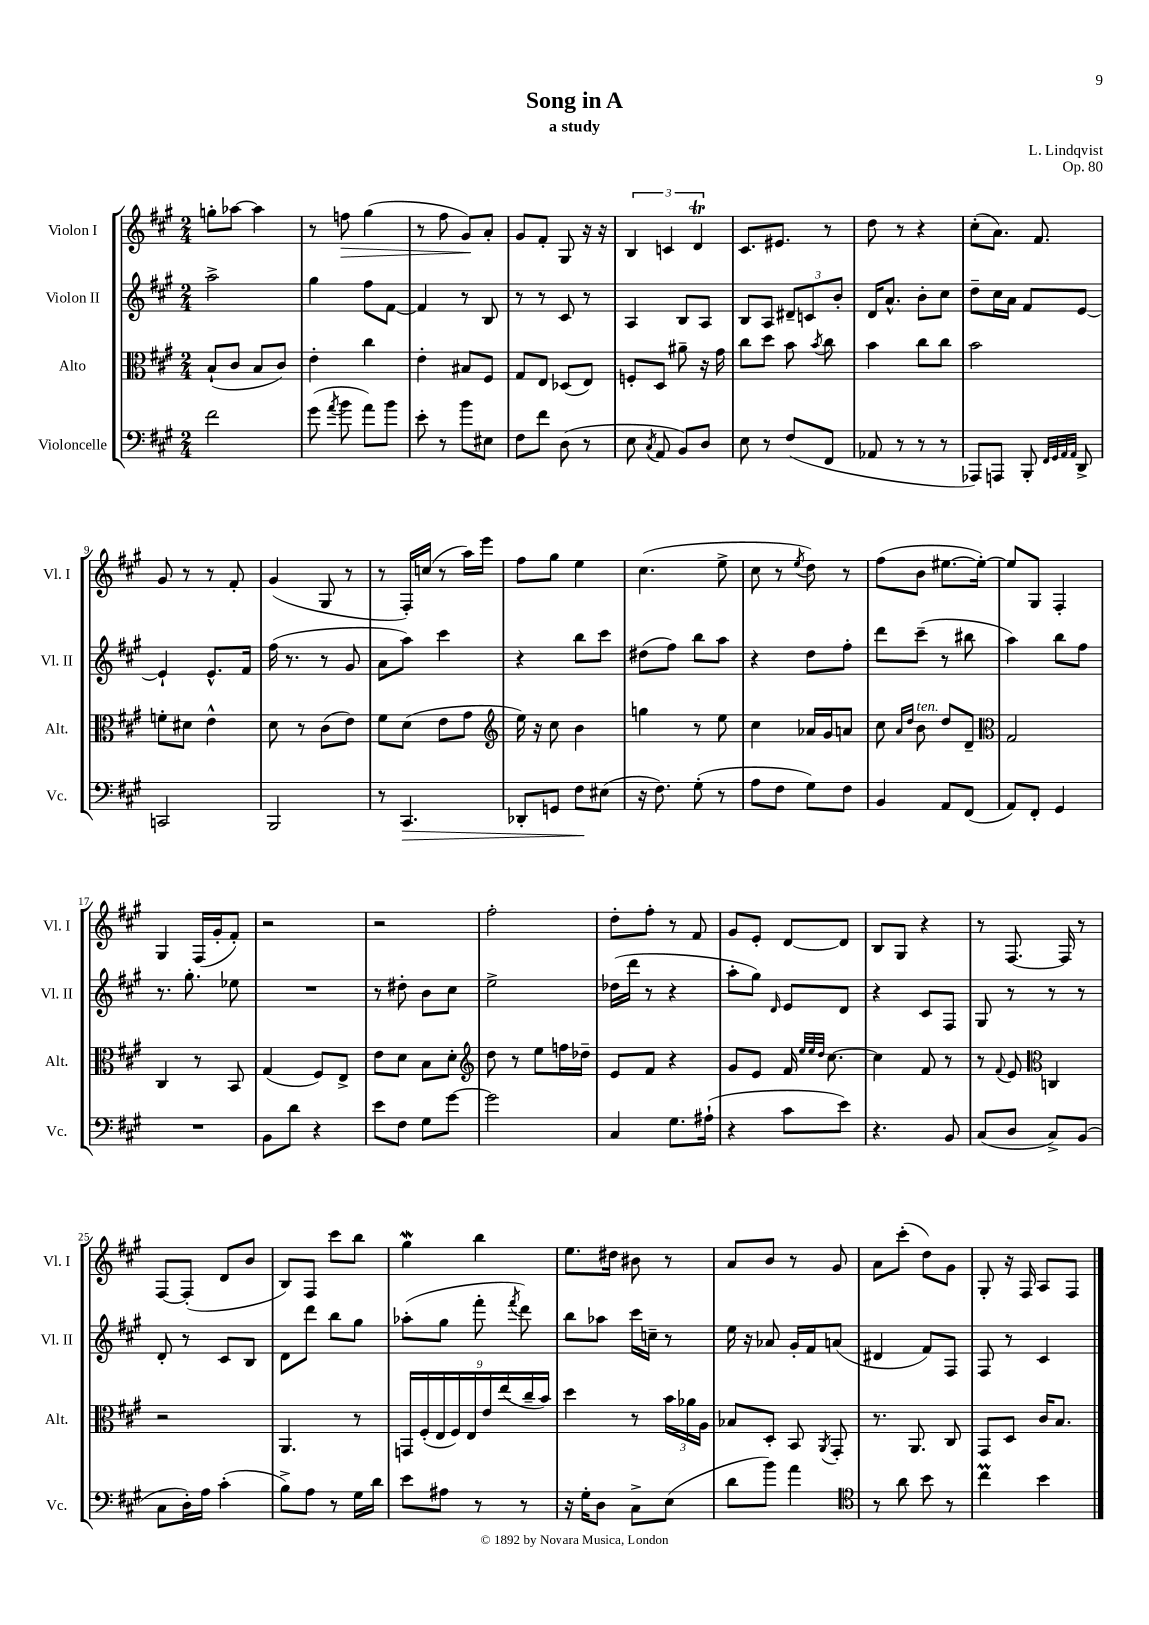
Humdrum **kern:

**kern	**kern	**kern	**kern
*staff4	*staff3	*staff2	*staff1
*clefF4	*clefC3	*clefG2	*clefG2
*k[f#c#g#]	*k[f#c#g#]	*k[f#c#g#]	*k[f#c#g#]
*M2/4	*M2/4	*M2/4	*M2/4
2f#	(8B`	2aa^	8gg'
.	8c#	.	[8aa-
.	8B	.	4aa-]
.	8c#)	.	.
=	=	=	=
(8g#	4e'	4gg#	8r
8qa	.	.	.
8b	.	.	8ff
8a)	4cc#	8ff#	(4gg#
8b	.	[8f#	.
=	=	=	=
8e'	4e'	4f#]	8r
8r	.	.	8ff#
8b	8B#	8r	8g#)
8E#	8F#	8B	8a'
=	=	=	=
8F#	8G#	8r	8g#
8f#	8E	8r	8f#'
(8D	(8D-	8c#	8G#
8r	8E)	8r	16r
.	.	.	16r
=	=	=	=
8E	8F'	4A	6B
8qC#	.	.	.
8AA	8D	.	.
.	.	.	6c
8BB)	8a#~	8B	.
.	.	.	6d
8D	16r	8A	.
.	16g#	.	.
=	=	=	=
8E	8cc#	8B	8.c#
8r	8dd	8A	.
.	.	.	8.e#
(8F#	8b	12d#~	.
.	.	12c	.
.	8qb	.	.
8FF#	8cc#	.	8r
.	.	12b'	.
=	=	=	=
8AA-	4b	16d	8dd
.	.	8.a^^	.
8r	.	.	8r
8r	8cc#	8b'	4r
8r	8cc#	8cc#	.
=	=	=	=
8AAA-)	2b	8dd~	(8cc#'
8AAA	.	16cc#	8.a)
.	.	16a	.
8BBB'	.	8f#	.
.	.	.	8.f#
32qqFF#	.	.	.
32qqGG#	.	.	.
32qqAA	.	.	.
32qqAA	.	.	.
8DD^	.	[8e	.
=	=	=	=
2CC	8f'	4e`]	8g#
.	8d#	.	8r
.	4e^^	8.e^^	8r
.	.	.	8f#'
.	.	16f#	.
=	=	=	=
2BBB	8d	(16ff#	(4g#
.	.	8.r	.
.	8r	.	.
.	(8c#	8r	8G#
.	8e)	8g#	8r
=	=	=	=
8r	8f#	8a	8r
4.CC#	(8d	8aa)	16F#')
.	.	.	(16cc
.	8e	4ccc#	8r
.	8g#	.	16aa)
.	.	.	16eee
=	=	=	=
*	*clefG2	*	*
8DD-'	16ee)	4r	8ff#
.	16r	.	.
8GG	8cc#	.	8gg#
8F#	4b	8bb	4ee
(8E#	.	8ccc#	.
=	=	=	=
16r	4gg	(8dd#	(4.cc#
8.F#)	.	.	.
.	.	8ff#)	.
(8G#'	8r	8bb	.
8r	8ee	8aa	8ee^
=	=	=	=
8A	4cc#	4r	8cc#
8F#	.	.	8r
.	.	.	8qee
8G#)	16a-	8dd	8dd)
.	16g#	.	.
8F#	8a	8ff#'	8r
=	=	=	=
4BB	8cc#	8ddd	(8ff#
.	16qqa	.	.
.	16qqdd	.	.
.	8b	(8ccc#~	8b
8AA	8dd	8r	[8.ee#
(8FF#	8d~	8bb#	.
.	.	.	16ee#'_)
=	=	=	=
*	*clefC3	*	*
8AA)	2G#	4aa)	8ee#]
8FF#'	.	.	8G#
4GG#	.	8bb	4F#'
.	.	8ff#	.
=	=	=	=
2r	4C#	8.r	4G#
.	.	8.gg#'	.
.	8r	.	(16F#
.	.	.	16g#'
.	8BB	8ee-	8f#')
=	=	=	=
8BB	(4G#	2r	2r
8d	.	.	.
4r	8F#)	.	.
.	8E^	.	.
=	=	=	=
8e	8e	8r	2r
8F#	8d	8dd#'	.
8G#	8B	8b	.
[8g#	8d'	8cc#	.
=	=	=	=
*	*clefG2	*	*
2g#]	8dd	2ee^	2ff#'
.	8r	.	.
.	8ee	.	.
.	16ff	.	.
.	16dd-~	.	.
=	=	=	=
4C#	8e	(16dd-	8dd'
.	.	16ddd	.
.	8f#	8r	8ff#'
8.G#	4r	4r	8r
.	.	.	8f#
(16A#`	.	.	.
=	=	=	=
4r	8g#	8aa'	8g#
.	8e	8gg#)	8e'
.	.	16qqd	.
8c#	16f#	8e	[8d
.	32qqee	.	.
.	32qqee	.	.
.	32qqdd	.	.
.	[8.cc#	.	.
8e)	.	8d	8d]
=	=	=	=
4.r	4cc#]	4r	8B
.	.	.	8G#
.	8f#	8c#	4r
8BB	8r	8F#	.
=	=	=	=
(8C#	8r	8G#	8r
.	8qqf#	.	.
8D	8e	8r	[8.F#
*	*clefC3	*	*
8C#^)	4C	8r	.
.	.	.	16F#]
(8BB	.	8r	8r
=	=	=	=
8C#	2r	8d'	[8F#
16D')	.	8r	(8F#']
16A	.	.	.
(4c#'	.	8c#	8d
.	.	8B	8b
=	=	=	=
8B^)	4.AA	8d	8B)
8A	.	8ddd	8F#
8r	.	8bb	8ccc#
16G#	8r	8gg#	8bb
16d	.	.	.
=	=	=	=
8e	18GG	(8aa-'	4gg#
.	(18F#'	.	.
.	18E	.	.
8A#	.	8gg#	.
.	18F#)	.	.
.	18E	.	.
8r	.	8fff#'	4bb
.	18e	.	.
.	(18ee	.	.
.	.	8qfff#	.
8r	.	8ddd)	.
.	18cc#~	.	.
.	18b)	.	.
=	=	=	=
16r	4dd	8bb	8.ee
16G#'	.	.	.
8D	.	8aa-	.
.	.	.	16dd#
8C#^	8r	16ccc#	8b#
.	.	16cc~	.
(8E	24b	8r	8r
.	24a-	.	.
.	24A	.	.
=	=	=	=
8d	8B-	16ee	8a
.	.	16r	.
8b)	8D'	8a-	8b
4a	8BB	16g#'	8r
.	.	16f#	.
.	8qAA	.	.
.	8GG#'	(8a	8g#
=	=	=	=
*clefC4	*	*	*
8r	8.r	4d#	8a
8a	.	.	(8ccc#'
.	8.AA	.	.
8b	.	8f#)	8dd)
8r	8C#	8F#	8g#
=	=	=	=
4cc#	8GG#	8F#	8G#'
.	8D	8r	16r
.	.	.	16F#
4b	16c#	4c#	8A
.	8.B	.	.
.	.	.	8F#
==	==	==	==
*-	*-	*-	*-
